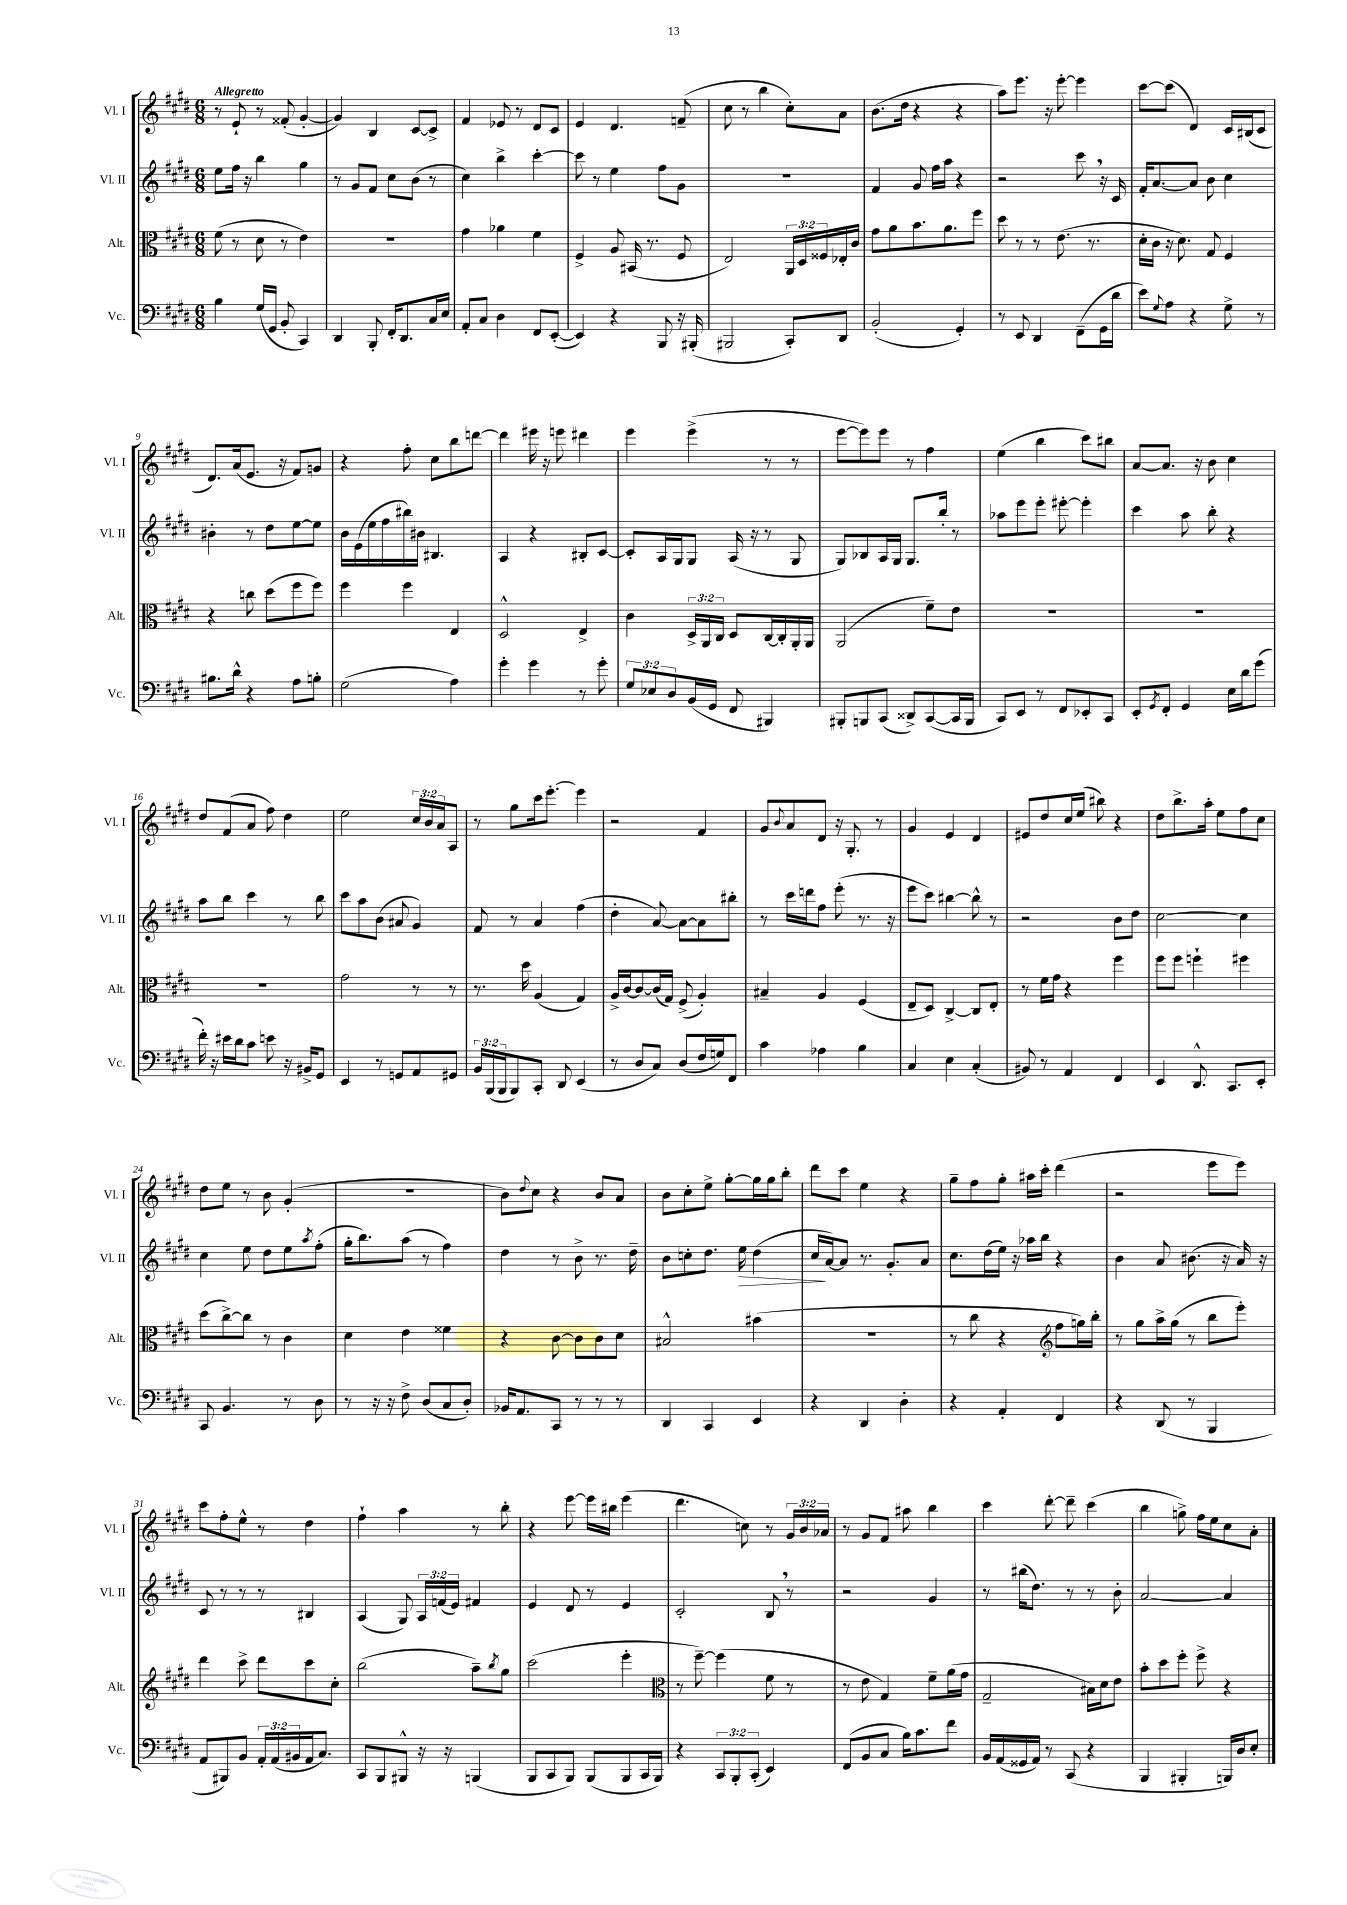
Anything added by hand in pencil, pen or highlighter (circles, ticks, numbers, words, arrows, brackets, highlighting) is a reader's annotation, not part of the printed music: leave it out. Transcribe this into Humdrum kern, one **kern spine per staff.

**kern	**kern	**kern	**dynam	**kern
*part4	*part3	*part2	*part2	*part1
*staff4	*staff3	*staff2	*staff2	*staff1
*I"Vc.	*I"Alt.	*I"Vl. II	*	*I"Vl. I
*I'Vc.	*I'Alt.	*I'Vl. II	*	*I'Vl. I
*clefF4	*clefC3	*clefG2	*	*clefG2
*k[f#c#g#d#]	*k[f#c#g#d#]	*k[f#c#g#d#]	*	*k[f#c#g#d#]
*M6/8	*M6/8	*M6/8	*	*M6/8
=1	=1	=1	=1	=1
!	!	!	!	!LO:TX:a:B:t=Allegretto
4B\	(8f#\	8ee\L	.	8r
.	8r	16ff#\Jk	.	8e`/
.	.	16r	.	.
(16G#/LL	8d#\	4bb\	.	8r
16GG#/JJ	.	.	.	.
8BB'/	8r	.	.	(8f##X'/
4CC#/)	4e\)	4gg#\	.	[4g#'/
=2	=2	=2	=2	=2
4DD#/	2.r	8r	.	4g#/])
.	.	8g#/L	.	.
8BBB'/	.	8f#/J	.	4B/
16FF#'/KL	.	8cc#\L	.	.
8.DD#/	.	.	.	.
.	.	(8b\J	.	[8c#/L
16C#/L	.	8r	.	8c#^/J]
16E/JJ	.	.	.	.
=3	=3	=3	=3	=3
8AA'/L	4g#\	4cc#\)	.	4f#/
8C#/J	.	.	.	.
4D#\	4a-X\	4bb^\	.	8e-X/
.	.	.	.	8r
8FF#/L	4f#\	[4ccc#'\	.	8d#/L
([8EE'/J	.	.	.	8c#/J
=4	=4	=4	=4	=4
4EE/])	4F#^/	8ccc#\]	.	4e/
.	.	8r	.	.
4r	8A/	4ee\	.	4.d#/
.	(16BB#X/	.	.	.
.	8.r	.	.	.
8BBB/	.	8ff#\L	.	.
16r	8F#/	8g#\J	.	(8fn~/
(16BBB#X'/	.	.	.	.
=5	=5	=5	=5	=5
2BBB#X/	2E/)	2.r	.	8cc#\
.	.	.	.	8r
.	.	.	.	4bb\
8CC#'/L)	24AA/LL	.	.	8cc#'\L)
.	24D#/	.	.	.
.	24F##X/	.	.	.
8DD#/J	16E-X'/	.	.	8a\J
.	16c#/JJ	.	.	.
=6	=6	=6	=6	=6
(2BB'/	8g#\L	4f#/	.	(8.b\L
.	8a\	.	.	.
.	.	.	.	16dd#\Jk
.	8.b\	8g#/	.	4r
.	.	16ff#\LL	.	.
.	8.a\	16aa\JJ	.	.
4GG#'/)	.	4r	.	4r
.	8ff#\J	.	.	.
=7	=7	=7	=7	=7
8r	8dd#\	2r	.	8aa\L)
8EE/	8r	.	.	8.eee\J
4DD#/	8r	.	.	.
.	.	.	.	16r
.	(8.e\	.	.	[8eee'\
(8FF#~\L	.	8ccc#,\	.	4eee\]
.	8.r	.	.	.
16GG#\L	.	16r	.	.
16d#\JJ	.	16c#/	.	.
=8	=8	=8	=8	=8
8e\L)	16d#'\LL	16f#'/KL	.	[8ccc#\L
.	16c#\JJ	[8.a/	.	.
8qqG#/	.	.	.	.
8A\J	16r	.	.	(8ccc#\J]
.	8.d#\)	.	.	.
4r	.	8a/J]	.	4d#/)
.	8G#/	8b\	.	.
8G#^\	4F#/	4cc#\	.	16c#/LL
.	.	.	.	(16B#X/J
8r	.	.	.	8c#/J
!!LO:LB:g=z
=9	=9	=9	=9	=9
8.B#X\L	4r	4b#X'\	.	8.d#/L)
16d#^^\Jk	.	.	.	(16a/k
4r	8ccn\	8r	.	8.e/J
.	(8dd#\L	8dd#\L	.	.
.	.	.	.	16r
8A\L	8ff#\	[8ee\	.	8f#/L)
8Bn'\J	8ff#\J)	8ee\J]	.	8gn/J
=10	=10	=10	=10	=10
(2G#\	4ff#\	16b\LL	.	4r
.	.	(16e\	.	.
.	.	16ee\	.	.
.	.	16ff#\	.	.
.	4ff#\	16bb#X\)	.	8ff#'\
.	.	16b#X\JJ	.	.
.	.	4.B#X/	.	8cc#\L
4A\)	4E/	.	.	8bb\
.	.	.	.	[8dddn\J
=11	=11	=11	=11	=11
4g#'\	2D#^^/	4A/	.	4ddd\]
4g#\	.	4r	.	16eee#X\
.	.	.	.	16r
.	.	.	.	8eeen\
8r	4E^/	8B#X'/L	.	4ddd#X\
8g#'\	.	[8c#/J	.	.
=12	=12	=12	=12	=12
12G#/L	4c#\	8c#'/L]	.	4eee\
12E-X/	.	.	.	.
.	.	16A/L	.	.
12D#/	.	.	.	.
.	.	16G#/J	.	.
(16BB/L	24D#^/LL	8G#/J	.	(4eee^\
.	24AA/	.	.	.
16GG#/JJ	.	.	.	.
.	24C#/JJ	.	.	.
8FF#/	8D#/L	(16A/	.	.
.	.	16r	.	.
4BBB#X/)	[16C#/L	8r	.	8r
.	16C#'/]	.	.	.
.	16AA'/	8G#/	.	8r
.	16AA/JJ	.	.	.
=13	=13	=13	=13	=13
8BBB#X'/L	(2AA/	8G#/L)	.	[8eee\L
8BBBn/	.	8B-X/	.	8eee\])
(8CC#/J	.	16A/L	.	8eee\J
.	.	16G#/JJ	.	.
8DD##X^/L)	.	8.G#/L	.	8r
([8CC#/	8f#~\L)	.	.	4ff#\
.	.	16bb'/Jk	.	.
16CC#/L]	8e\J	8r	.	.
16BBB/JJ	.	.	.	.
=14	=14	=14	=14	=14
8CC#/L)	2.r	8aa-X\L	.	(4ee\
8EE/J	.	8eee\	.	.
8r	.	8eee'\J	.	4bb\
8FF#/L	.	[8eee#X'\	.	.
8EE-X'/	.	4eee#'\]	.	8ccc#\L)
8CC#/J	.	.	.	8bb#X\J
=15	=15	=15	=15	=15
8EE'/L	2.r	4ccc#\	.	[8a/L
8qGG#/	.	.	.	.
8FF#'/J	.	.	.	8.a/J]
4GG#/	.	8aa\	.	.
.	.	.	.	16r
.	.	8bb'\	.	8b\
16E\LL	.	4r	.	4cc#\
16d#\J	.	.	.	.
(8g#\J	.	.	.	.
!!LO:LB:g=z
=16	=16	=16	=16	=16
16f#'\)	2.r	8aa\L	.	8dd#/L
16r	.	.	.	.
16e#X\LL	.	8bb\J	.	(8f#/
16d#\J	.	.	.	.
8c#\J	.	4ccc#\	.	8a/J
8en\	.	.	.	8ff#\)
16r	.	8r	.	4dd#\
16BB#X^/KL	.	.	.	.
8GG#/J	.	8bb\	.	.
=17	=17	=17	=17	=17
4EE/	2g#\	8ccc#\L	.	2ee\
.	.	8aa\	.	.
8r	.	(8b\J	.	.
8GGn/L	.	8a#X/	.	.
8AA/	8r	4g#/)	.	24cc#/LL
.	.	.	.	24b/
.	.	.	.	24a/J
8GG#X/J	8r	.	.	8A/J
=18	=18	=18	=18	=18
24BB/LL	8.r	8f#/	.	8r
(24BBB/	.	.	.	.
24BBB/J	.	.	.	.
8BBB/)	.	8r	.	8gg#\L
.	16dd#\	.	.	.
8CC#'/J	(4A/	4a/	.	16ccc#\k
.	.	.	.	[8.eee'\J
8DD#/	.	.	.	.
(4EE/	4G#/)	(4ff#\	.	4eee\]
=19	=19	=19	=19	=19
8r	16A^/LL	4dd#'\	.	2r
.	[16c#/J	.	.	.
8D#/L	8c#/_	.	.	.
8C#/J)	(16c#/L]	[8a/)	.	.
.	16G#/JJ)	.	.	.
(8D#/L	(8F#^/	8a\L_	.	.
16F#/L	4A'/)	8a\]	.	4f#/
16Gn/J)	.	.	.	.
8FF#/J	.	8bb#X'\J	.	.
=20	=20	=20	=20	=20
4c#\	4B#X~/	8r	.	8g#/L
.	.	.	.	8qqb/
.	.	16ccc#\LL	.	8a/
.	.	16dddn\J	.	.
4A-X\	4A/	8ff#\J	.	8d#/J
.	.	(8eee'\	.	16r
.	.	.	.	8.G#'/
4B\	(4F#/	8.r	.	.
.	.	.	.	8r
.	.	16r	.	.
=21	=21	=21	=21	=21
4C#/	8E~/L	8eee\L	.	4g#/
.	8D#/J)	8ccc#\J)	.	.
4E\	[4C#^/	[4bb#X\	.	4e/
(4C#'/	8C#/L]	8bb#^^\]	.	4d#/
.	8E'/J	8r	.	.
=22	=22	=22	=22	=22
8BB#X/)	8r	2r	.	8e#X/L
8r	16f#\LL	.	.	8dd#/
.	16g#\JJ	.	.	.
4AA/	4r	.	.	16cc#/L
.	.	.	.	(16ee/JJ
.	.	.	.	8bb#X\)
4FF#/	4ff#\	8b\L	.	4r
.	.	8dd#\J	.	.
=23	=23	=23	=23	=23
4EE/	8ff#\L	[2cc#\	.	8dd#\L
.	8ff#\J	.	.	8.bb^\
8.DD#^^/	4ffn`\	.	.	.
.	.	.	.	16aa'\Jk
.	.	.	.	8ee\L
8.CC#/L	.	.	.	.
.	4ff#X\	4cc#\]	.	8ff#\
8EE'/J	.	.	.	8cc#\J
!!LO:LB:g=z
=24	=24	=24	=24	=24
8CC#/	(8dd#\L	4cc#\	.	8dd#\L
4.BB/	[8cc#^\)	.	.	8ee\J
.	8cc#\J]	8ee\	.	8r
.	8r	8dd#\L	.	8b\
8r	4c#\	8ee\	.	(4g#'/
.	.	8qaa/	.	.
8D#\	.	(8ff#'\J	.	.
=25	=25	=25	=25	=25
8r	4d#\	16gg#'\KL	.	2.r
.	.	8.bb\)	.	.
16r	.	.	.	.
16r	.	.	.	.
8F#^\	4e\	(8aa\J	.	.
(8D#/L	.	8r	.	.
8C#/	4f##X\	4ff#\)	.	.
8D#'/J)	.	.	.	.
=26	=26	=26	=26	=26
16BB-X/KL	4r	4dd#\	.	8b\L)
8.AA/	.	.	.	.
.	.	.	.	8qqdd#/
.	.	.	.	8cc#\J
8CC#/J	[8c#\	8r	.	4r
8r	8c#\L]	8b^\	.	.
8r	8c#\	8.r	.	8b/L
8r	8d#\J	.	.	8a/J
.	.	16dd#~\	.	.
=27	=27	=27	=27	=27
4DD#/	2B#X^^/	8b\L	.	8b\L
.	.	8ccn'\	.	8cc#'\
4CC#/	.	8.dd#\J	.	8ee^\J
.	.	.	.	[8gg#'\L
!	!	!	!LO:HP:b	!
.	.	16ee\	>	.
4EE/	(4b#X\	(4dd#\	.	16gg#\L]
.	.	.	.	16gg#\J
.	.	.	.	8bb'\J
=28	=28	=28	=28	=28
4r	2.r	16cc#/LL	.	8ddd#\L
.	.	[16a/J)	]	.
.	.	8a/J]	.	8ccc#\J
4DD#/	.	8.r	.	4ee\
.	.	8.g#'/L	.	.
4D#'\	.	.	.	4r
.	.	8a/J	.	.
=29	=29	=29	=29	=29
4r	8r	8.cc#\L	.	8gg#~\L
.	8cc#\	.	.	8ff#\
.	.	(16dd#\L	.	.
4AA'/	4r	16ee\JJ)	.	8gg#'\J
.	.	16r	.	.
.	.	16aa-X\LL	.	16aa#X\LL
.	.	16bb\JJ	.	16ccc#'\JJ
*	*clefG2	*	*	*
4FF#/	8ff#\L	4r	.	(4ddd#\
.	16ggn\L)	.	.	.
.	16bb'\JJ	.	.	.
=30	=30	=30	=30	=30
4r	8r	4b\	.	2r
.	8gg#\L	.	.	.
(8DD#/	16aa^\L	8a/	.	.
.	(16gg#\JJ	.	.	.
8r	8r	(8.b#X\	.	.
4BBB/	8bb\L	.	.	8eee\L
.	.	16r	.	.
.	8eee'\J)	16a/)	.	8eee\J)
.	.	16r	.	.
!!LO:LB:g=z
=31	=31	=31	=31	=31
8AA/L	4ddd#\	8c#/	.	8ccc#\L
8BBB#X/)	.	8r	.	8ff#'\
8BB/J	8ccc#^\	8r	.	8ee^^\J
24AA'/LL	8ddd#\L	8r	.	8r
(24AA/	.	.	.	.
24BB#X/	.	.	.	.
16AA/J	8ccc#\	4B#X/	.	4dd#\
8.C#/J)	.	.	.	.
.	8cc#'\J	.	.	.
=32	=32	=32	=32	=32
8CC#/L	(2bb\	(4A/	.	4ff#`\
8BBB/	.	.	.	.
8BBB#X^^/J	.	8G#/)	.	4aa\
16r	.	24A/LL	.	.
.	.	(24fn/	.	.
16r	.	.	.	.
.	.	24e/JJ)	.	.
(4BBBn/	8aa~\L)	4f#X/	.	8r
.	8qbb/	.	.	.
.	8gg#\J	.	.	8bb'\
=33	=33	=33	=33	=33
8BBB/L	(2ccc#\	4e/	.	4r
8CC#/	.	.	.	.
8BBB/J)	.	8d#/	.	[8eee\
(8BBB/L	.	8r	.	16eee\LL]
.	.	.	.	16bb#X\JJ
8BBB/	4eee'\	4e/	.	(4eee\
16CC#/L	.	.	.	.
16BBB/JJ)	.	.	.	.
=34	=34	=34	=34	=34
*	*clefC3	*	*	*
4r	8r	2c#'/	.	4.ddd#\
.	[8ff#~\)	.	.	.
12CC#/L	(4ff#\]	.	.	.
12BBB'/	.	.	.	.
.	.	.	.	8ccn\)
(12CC#'/J	.	.	.	.
4EE/)	8f#\	8B,/	.	8r
.	8r	8r	.	24g#/LL
.	.	.	.	24b/
.	.	.	.	24a-X/JJ
=35	=35	=35	=35	=35
(8FF#/L	8r	2r	.	8r
8BB/	8e\	.	.	8g#/L
8C#/J	4G#/)	.	.	8f#/J
16B\KL)	.	.	.	8aa#X\
8.c#\	.	.	.	.
.	8f#~\L	4g#/	.	4bb\
8f#\J	(16a\L	.	.	.
.	16g#\JJ	.	.	.
=36	=36	=36	=36	=36
16BB/LL	2G#~/	8r	.	4ccc#\
(16AA/	.	.	.	.
16GG##X/	.	(16bb#X\KL	.	.
16AA/JJ)	.	8.dd#\J)	.	.
8r	.	.	.	[8ddd#'\
(8CC#/	.	8r	.	8ddd#~\]
4r	16B#X\LL)	8r	.	(4ccc#\
.	16d#\J	.	.	.
.	8e\J	8b'\	.	.
=37	=37	=37	=37	=37
4BBB/	8b'\L	[2a/	.	4bb\
.	8dd#\	.	.	.
4BBB#X'/	8ff#'\J	.	.	8ggn^\)
.	8ff#^\	.	.	16ff#\LL
.	.	.	.	16ee\J
16BBBn/LL)	4r	4a/]	.	8cc#\
16D#/J	.	.	.	.
8E'/J	.	.	.	8a'\J
==	==	==	==	==
*-	*-	*-	*-	*-
